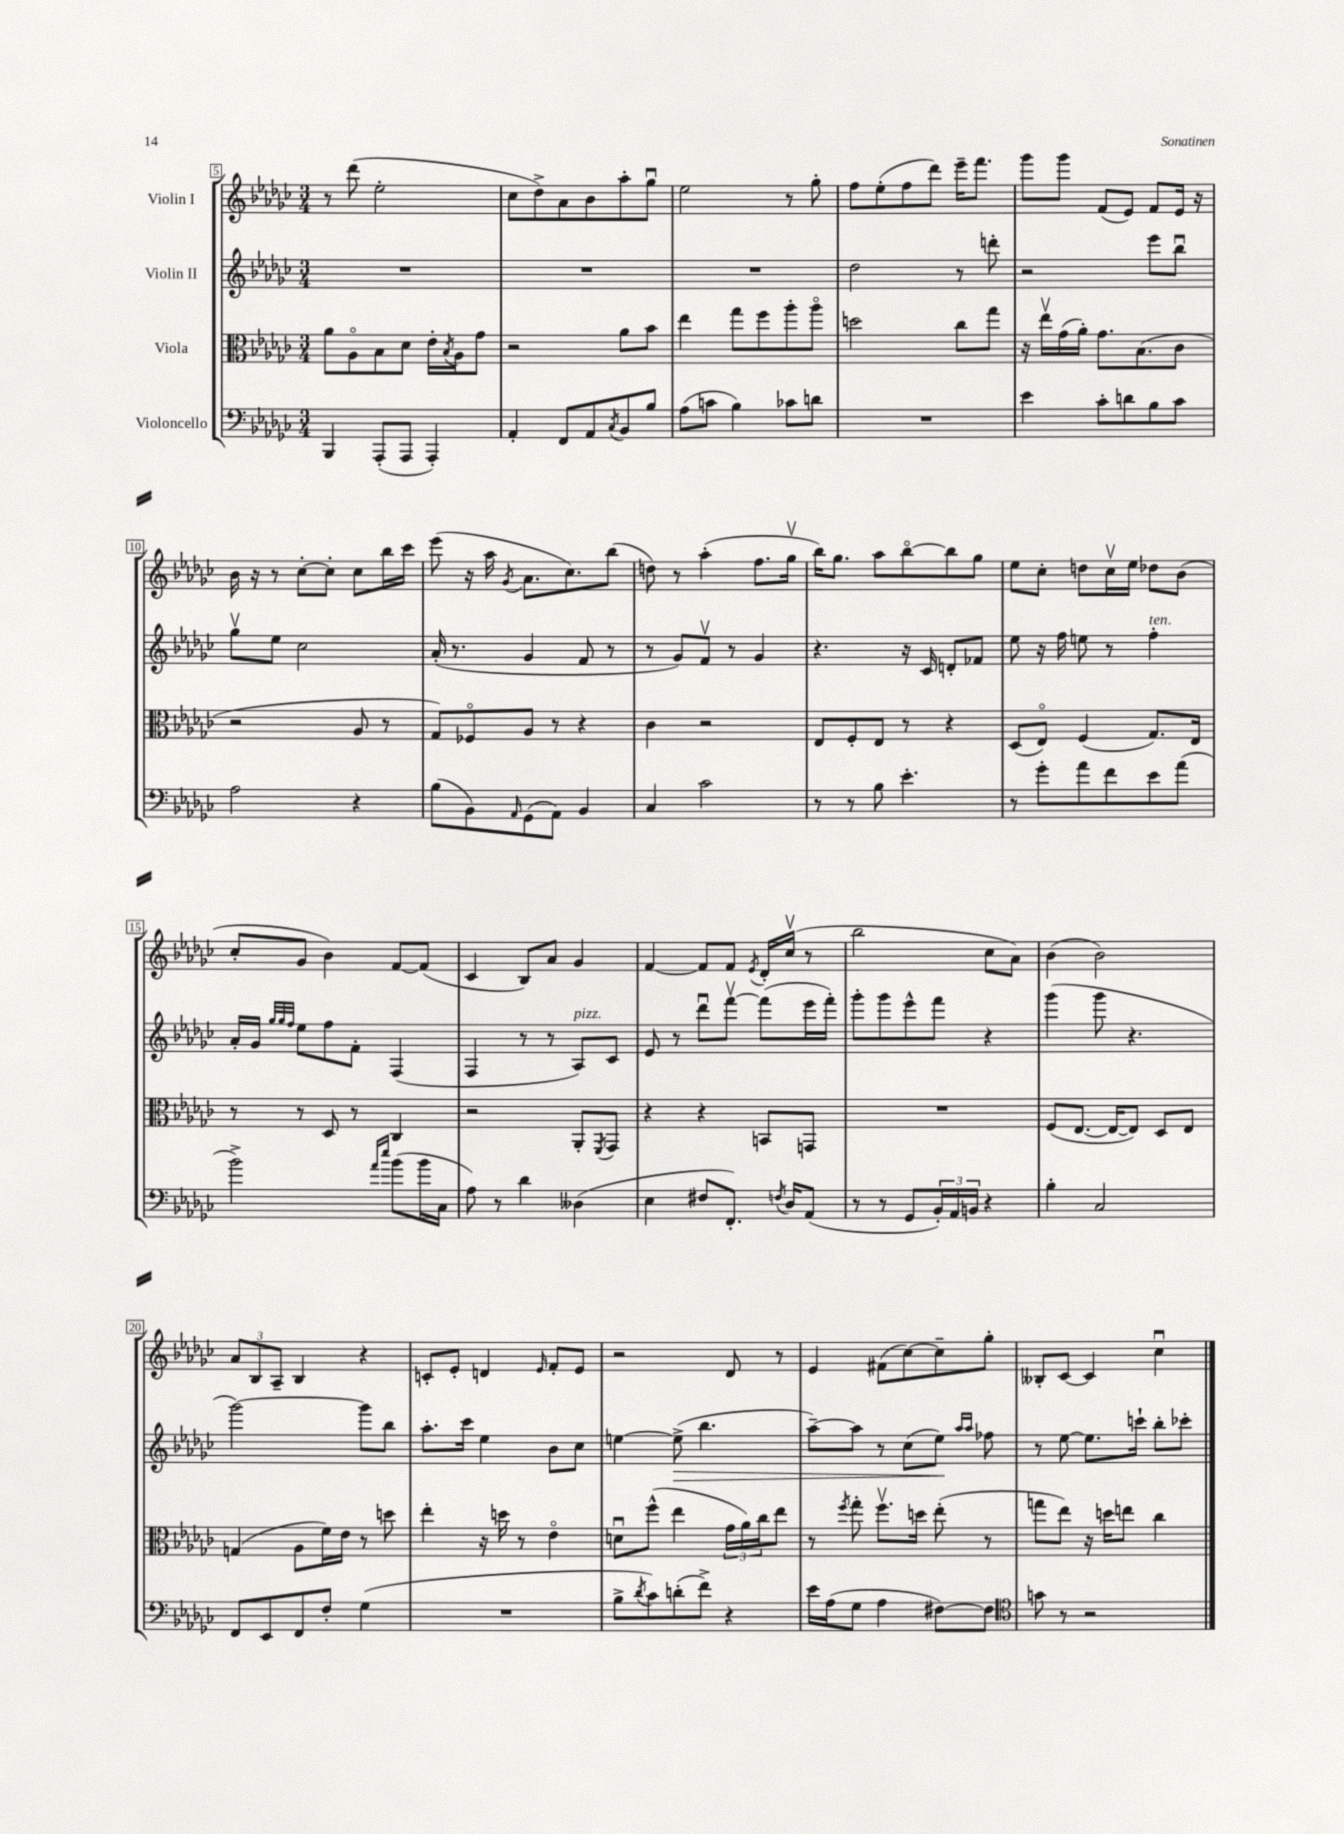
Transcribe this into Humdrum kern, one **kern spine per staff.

**kern	**kern	**kern	**dynam	**kern
*part4	*part3	*part2	*part2	*part1
*staff4	*staff3	*staff2	*staff2	*staff1
*I"Violoncello	*I"Viola	*I"Violin II	*	*I"Violin I
*clefF4	*clefC3	*clefG2	*	*clefG2
*k[b-e-a-d-g-c-]	*k[b-e-a-d-g-c-]	*k[b-e-a-d-g-c-]	*	*k[b-e-a-d-g-c-]
*M3/4	*M3/4	*M3/4	*	*M3/4
=5	=5	=5	=5	=5
4BBB-/	8a-\L	2.r	.	8r
.	8A-\	.	.	(8ddd-\
(8AAA-'/L	8B-\	.	.	2ee-'\
8AAA-/J	8d-\J	.	.	.
4AAA-'/)	16e-'\LL	.	.	.
.	8qB-/	.	.	.
.	16A-\J	.	.	.
.	8g-\J	.	.	.
=6	=6	=6	=6	=6
4AA-'/	2r	2.r	.	8cc-\L
.	.	.	.	8dd-^\)
8FF/L	.	.	.	8a-\
8AA-/	.	.	.	8b-\
8qC-/	.	.	.	.
8BB-/	8a-\L	.	.	8aa-'\
8B-/J	8b-\J	.	.	8gg-u\J
=7	=7	=7	=7	=7
(8A-\L	4ee-\	2.r	.	2ee-\
8cn\J	.	.	.	.
4B-\)	8gg-\L	.	.	.
.	8ff\	.	.	.
8c-X\L	8aa-'\	.	.	8r
8dn\J	8aa-\J	.	.	8gg-'\
=8	=8	=8	=8	=8
2.r	2ddn\	2dd-\	.	8ff\L
.	.	.	.	(8ee-'\
.	.	.	.	8ff\
.	.	.	.	8ddd-\J)
.	8cc-\L	8r	.	16eee-~\KL
.	.	.	.	8.fff\J
.	8gg-\J	8dddn'\	.	.
=9	=9	=9	=9	=9
4e-\	16r	2r	.	8ggg-\L
.	16ee-v\LL	.	.	.
.	(16g-\	.	.	8ggg-\J
.	16a-'\JJ)	.	.	.
8c-'\L	8.g-\L	.	.	(8f/L
8dn\	.	.	.	8e-/J)
.	(8.B-\	.	.	.
8B-\	.	8eee-\L	.	8f/L
8c-\J	8c-\J	8bb-u\J	.	16e-/Jk
.	.	.	.	16r
!!LO:LB:g=z
=10	=10	=10	=10	=10
2A-\	2r	8gg-v\L	.	16b-\
.	.	.	.	16r
.	.	8ee-\J	.	8r
.	.	2cc-\	.	[8cc-'\L
.	.	.	.	8cc-'\J]
4r	8A-/	.	.	8cc-\L
.	8r	.	.	16bb-\L
.	.	.	.	16ccc-\JJ
=11	=11	=11	=11	=11
(8B-\L	8G-/L)	(16a-'/	.	(8eee-\
.	.	8.r	.	.
8BB-\)	8F-X/	.	.	16r
.	.	.	.	16aa-\
16qqAA-/	.	.	.	8qg-/
(8GG-\	8A-/J	4g-/	.	8.a-\L
8AA-\J)	8r	.	.	.
.	.	.	.	8.cc-\)
4BB-/	4r	8f/	.	.
.	.	8r	.	(8bb-\J
=12	=12	=12	=12	=12
4C-/	4c-\	8r	.	8ddn\)
.	.	8g-/L)	.	8r
2c-\	2r	8fv/J	.	(4aa-'\
.	.	8r	.	.
.	.	4g-/	.	8.ff\L
.	.	.	.	16gg-v\Jk
=13	=13	=13	=13	=13
8r	8E-/L	4.r	.	16bb-\KL)
.	.	.	.	8.gg-\J
8r	8F'/	.	.	.
8B-\	8E-/J	.	.	8aa-\L
4.e-'\	8r	16r	.	[8bb-\
.	.	16c-/	.	.
.	4r	8dn'/L	.	8bb-\]
.	.	8f-X/J	.	8gg-\J
=14	=14	=14	=14	=14
8r	(8D-/L	8ee-\	.	8ee-\L
8g-'\L	8E-/J)	16r	.	8cc-'\J
.	.	16ff\	.	.
8a-\	(4F/	8een\	.	8ddn\L
8f\	.	8r	.	16cc-v\L
.	.	.	.	16ee-\JJ
!	!	!LO:TX:a:i:t=ten.	!	!
8e-\	8.G-/L)	4ff'\	.	8dd-X\L
(8a-\J	.	.	.	(8b-\J
.	16E-/Jk	.	.	.
!!LO:LB:g=z
=15	=15	=15	=15	=15
2b-^\)	8r	16a-'/LL	.	8cc-'/L
.	.	16g-/JJ	.	.
.	.	32qqgg-/LLL	.	.
.	.	32qqgg-/	.	.
.	.	32qqff/JJJ	.	.
.	8r	8ee-\L	.	8g-/J
.	8D-/	8ff\	.	4b-\)
.	8r	8f'\J	.	.
16qqa-/LL	.	.	.	.
16qqee-/JJ	.	.	.	.
(8b-\L	4C-/	(4F/	.	[8f/L
16b-\L	.	.	.	(8f/J]
16C-\JJ	.	.	.	.
=16	=16	=16	=16	=16
8A-\)	2r	4F/	.	4c-/
8r	.	.	.	.
4d-\	.	8r	.	8B-/L)
.	.	8r	.	8a-/J
!	!	!LO:TX:a:i:t=pizz.	!	!
(4D--X\	8AA-'/L	8A-/L)	.	4g-/
.	8qFF/	.	.	.
.	8GG-/J	8c-/J	.	.
=17	=17	=17	=17	=17
4E-\	4r	8e-/	.	[4f/
.	.	8r	.	.
8F#X/L	4r	8ddd-u\L	.	8f/L]
8.FF'/J)	.	[8fffv\J	.	8f/J
.	.	.	.	8qe-/
.	8BBn/L	(8fff\L]	.	16d-'/LL
8qFn/	.	.	.	.
16D-/KL	.	.	.	(16cc-v/JJ
(8AA-/J	8GGn/J	16eee-\L	.	8r
.	.	16fff'\JJ)	.	.
=18	=18	=18	=18	=18
8r	2.r	8ggg-'\L	.	2bb-\
8r	.	8ggg-\	.	.
8GG-/L	.	8eee-^^\	.	.
24BB-'/L)	.	8fff\J	.	.
24AA-/	.	.	.	.
24BBn/JJ	.	.	.	.
4r	.	4r	.	8cc-\L
.	.	.	.	8a-\J)
=19	=19	=19	=19	=19
4B-'\	(8F/L	(4ggg-\	.	(4b-\
.	[8.E-/J	.	.	.
2C-/	.	8ggg-\	.	2b-\)
.	16E-/KL_	.	.	.
.	8E-/J])	4.r	.	.
.	8D-/L	.	.	.
.	8E-/J	.	.	.
!!LO:LB:g=z
=20	=20	=20	=20	=20
8FF/L	(4Gn/	[2ggg-\)	.	12a-/L
.	.	.	.	12B-/
8EE-/	.	.	.	.
.	.	.	.	12A-~/J
8FF/	8A-\L	.	.	4B-/
8F'/J	16f\L)	.	.	.
.	16e-\JJ	.	.	.
(4G-\	8r	8ggg-\L]	.	4r
.	8ddn\	8bb-\J	.	.
=21	=21	=21	=21	=21
2.r	4ee-'\	8.aa-'\L	.	8cn'/L
.	.	.	.	8e-'/J
.	.	16ccc-\Jk	.	.
.	16r	4ee-\	.	4dn/
.	16ddn\	.	.	.
.	8r	.	.	.
.	.	.	.	16qqe-/
.	4e-\	8b-\L	.	8f'/L
.	.	8cc-\J	.	8e-/J
=22	=22	=22	=22	=22
8B-^\L	8dnu\L	[4een\	.	2r
8qd-/	.	.	.	.
8c-\)	(8ff^^\J	.	.	.
!	!	!	!LO:HP:b	!
(8dn'\	4ee-\	(8ee^\]	>	.
8f^\J)	.	4.bb-\	.	.
4r	24g-\LL	.	.	8d-/
.	24a-\)	.	.	.
.	24cc-\J	.	.	.
.	8ee-\J	.	.	8r
=23	=23	=23	=23	=23
16e-\LL	8r	[8aa-~\L)	.	4e-/
(16A-\J	.	.	.	.
.	8qff/	.	.	.
8G-\J	8gg-'\	8aa-\J]	.	.
4A-\	8.ffv\L	8r	.	(8f#X\L
.	.	(8cc-\L	.	[8cc-\)
.	16ddn\Jk	.	.	.
[8F#X\L)	(8ee-'\	8ee-\J)	.	8cc-~\]
.	.	16qqaa-/LL	.	.
.	.	16qqaa-/JJ	.	.
8F#\J]	8r	8ff-X\	]	8gg-'\J
=24	=24	=24	=24	=24
*clefC4	*	*	*	*
8gn\	8ggn\L	8r	.	8B--X'/L
8r	8ee-\J)	[8ee-\	.	[8c-/J
2r	16r	8.ee-\L]	.	4c-/]
.	16ddn\KL	.	.	.
.	8een\J	.	.	.
.	.	16cccn`\Jk	.	.
.	4cc-\	8bb-'\L	.	4cc-u\
.	.	8ccc-X'\J	.	.
==	==	==	==	==
*-	*-	*-	*-	*-
